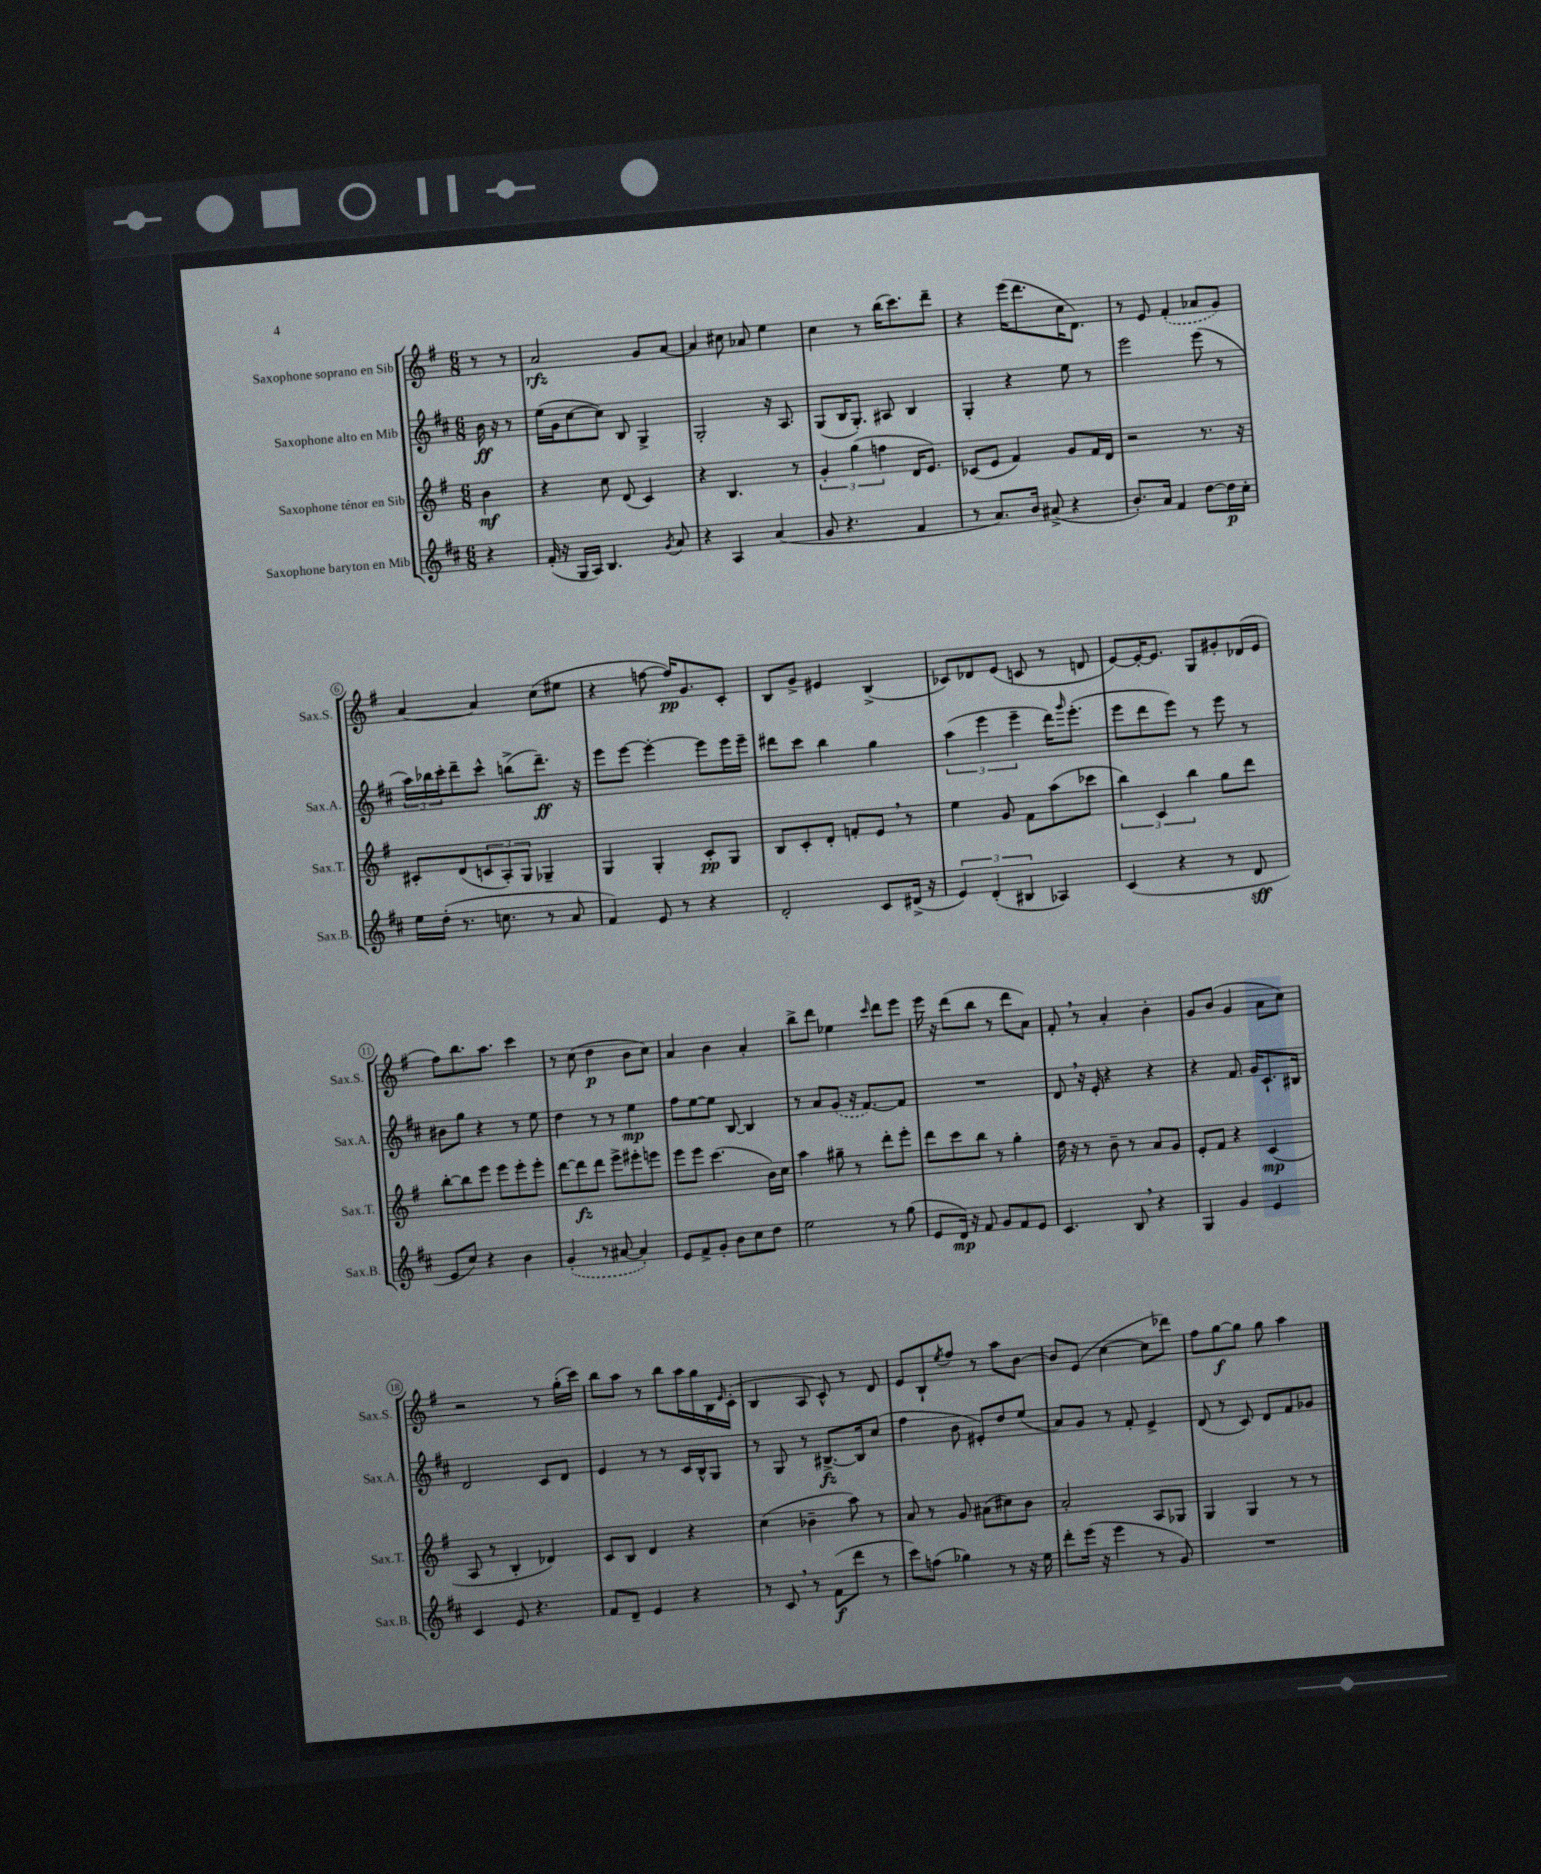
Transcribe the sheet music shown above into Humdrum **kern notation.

**kern	**kern	**kern	**kern
*staff4	*staff3	*staff2	*staff1
*clefG2	*clefG2	*clefG2	*clefG2
*k[f#c#]	*k[f#]	*k[f#c#]	*k[f#]
*M6/8	*M6/8	*M6/8	*M6/8
4r	4b\	16b\	8r
.	.	16r	.
.	.	8r	8r
=	=	=	=
(16f#'/	4r	(16ee\LL	2a/
16r	.	16g\J	.
16G/LL	.	[8cc#\	.
16A/JJ)	.	.	.
4.B/	8cc\	8cc#\]J)	.
.	(8d/	8B/	.
.	4c/)	4G^/	8g/L
8qg/	.	.	.
8a/	.	.	[8a/J
=	=	=	=
4r	4r	2G'/	4a/]
4A/	4.B/	.	8cc#\
.	.	.	8a-/
(4a/	.	16r	4ee\
.	.	8.A/	.
.	8r	.	.
=	=	=	=
8g/	6g'/	(8G/L	4cc\
4.r	.	16B/K	.
.	(6gg\	.	.
.	.	8.G'/J)	.
.	.	.	8r
.	6ff\	.	.
.	.	8A#/	(16bb\LK
.	.	.	8.ccc\)
4f#/	16d/LK	4B/	.
.	8.e/J)	.	.
.	.	.	8ddd~\J
=	=	=	=
8r	(8c-/L	4G'/	4r
8.a/L)	8e/J	.	.
.	4f#/)	4r	(16eee\LK
16b/Jk	.	.	8.ddd\
(8a#^/	.	.	.
4r	8g/L	8ee\	16cc\K
.	.	.	8.d\J)
.	16f#/L	8r	.
.	16d/JJ	.	.
=	=	=	=
8.b'/L)	2r	2eee\	8r
.	.	.	8e/
16a/Jk	.	.	.
4f#/	.	.	(4f#'/
[8dd\L	8.r	(8eee\	8a-/L
16dd\]L	.	8r	8g/J)
16cc#'\JJ	16r	.	.
=	=	=	=
16ee\LL	8c#'/L	24aa\LL)	[4a/
.	.	24bb-\	.
(16dd'\JJ	.	.	.
.	.	24ccc#'\J	.
8.r	(8d/	8ddd~\	.
.	12c/	8ccc#^^\J	4a/]
8.cc\	.	.	.
.	12A'/)	.	.
.	.	(8bb^\L	.
.	12G/J	.	.
8r	4G-~/	8.ddd~\J)	(8cc\L
8a/	.	.	8ee#\J
.	.	16r	.
=	=	=	=
4f#/)	4G/	8eee\L	4r
.	.	[8eee\J	.
8e/	4G'/	4eee'\_	[8ff\
8r	.	.	16ff/]LK)
.	.	.	8.g/
4r	8c'/L	8eee\]L	.
.	8G/J	16eee\L	8c'/J
.	.	16eee~\JJ	.
=	=	=	=
2d'/	8B/L	8ddd#\L	8B/L
.	8c'/	8ccc#\J	8g^/J
.	8d'/J	4bb\	4e#/
.	8f'/L	.	.
8c#/L	8e/J	4gg\	(4B^/
(16d#^/Jk	8r	.	.
16r	.	.	.
=	=	=	=
6e/)	4ee\	(6aa\	8c-/L)
.	.	.	8d-/
(6d'/	.	6eee\	.
.	8g/	.	(8e/J
6B#/	.	6eee~\	.
.	8f#\L	.	8c/
4A-/)	(8aa\	16ddd\LK)	8r
.	.	16qqggg/	.
.	.	(8.eee'\J	.
.	8ccc-\J	.	8d/
=	=	=	=
(4c#/	6bb\)	8eee\L	[8e/L)
.	.	8ddd\	16e'/_K
.	6c/	.	.
.	.	.	8.e/]J
4r	.	8eee\J)	.
.	6bb\	.	.
.	.	8r	8G/L
8r	8gg\L	8eee\	8g#'/
8d/	8ddd\J	8r	(16d-/L
.	.	.	16e/JJ
=	=	=	=
8e/L	[8bb'\L	8b#\L	8ff#\L)
8cc#/J)	8bb\]	8gg\J	8.bb\
4r	8eee\J	4r	.
.	.	.	8.aa\J
.	8eee\L	.	.
4b\	8eee'\	8r	4ccc\
.	8eee'\J	8ee\	.
=	=	=	=
(4g'/	[8ddd\L	4dd\	8r
.	8ddd\]	.	(8cc\
8r	8ddd\J	8r	4dd\
[8a#/	8eee^\L	8r	.
4a#'/])	8eee#'\	4ee\	8b\L
.	8eee\J	.	8cc\J)
=	=	=	=
8e/L	8eee\L	8ff#\L	4a/
8f#^/	8eee\J	[8ee\	.
8g'/J	(4.ccc\	8ee\]J	4b\
8b\L	.	[8B/	.
8cc#\	.	4B/]	4a'/
8dd\J	16b\LL)	.	.
.	16cc\JJ	.	.
=	=	=	=
2ee\	4aa\	8r	8bb^\L
.	.	8a/L	8ddd\J
.	8gg#~\	(8g/J	4ee-\
.	8r	16r	.
.	.	[8.f#/L)	.
.	.	.	16qqccc/
8r	8ddd'\L	.	8ddd\L
(8gg\	8eee'\J	8f#/]J	8eee\J
=	=	=	=
8e/L	8ddd\L	2.r	16eee\
.	.	.	16r
16d/Jk)	8ccc\	.	(8ddd\L
16r	.	.	.
8f#/	8bb\J	.	8bb\J
8g/L	8r	.	8r
8f#/	4gg'\	.	8ddd\L
8e/J	.	.	8a\J)
=	=	=	=
4.c#/	16dd\	8d/	8f#'/
.	16r	.	.
.	8r	16r	8r
.	.	16e'/	.
.	8b~\	4r	4a'/
8B/	8r	.	.
4r	8a/L	4r	4b'\
.	8g/J	.	.
=	=	=	=
4G/	8e'/L	4r	8g/L
.	8f#/J	.	(8b/J
4g/	4r	8.f#/	4g/
.	.	16g/LK	.
4e/	(4c/	8.c#`/	8a\L
.	.	.	8cc\J)
.	.	16B#/Jk	.
=	=	=	=
4c#/	8A/	2d/	2r
.	8r	.	.
8e/	4B'/	.	.
4.r	.	.	.
.	4d-/)	8c#/L	8r
.	.	8d/J	(16gg'\LL
.	.	.	16ccc\JJ)
=	=	=	=
8f#/L	8c/L	4e/	8bb\L
8d~/J	8B/J	.	8aa\J
4e/	4d/	8r	8r
.	.	8r	8bb\L
4r	4r	16c#/LL	16aa\L
.	.	16B^^/J	16gg\
.	.	8G/J	16B\
.	.	.	16qqe/
.	.	.	(16c'\JJ
=	=	=	=
8r	(4cc\	8r	4B/
8c#/	.	8G/	.
8r	4b-~\	8r	8A/
(8f#\L	.	[8.B#^/L	8c^^/)
8ddd\J	8aa\)	.	8r
.	.	16B#/]k	.
8r	8r	(8cc#/J	8d/
=	=	=	=
8ccc#\L)	8a/	4ff#\	8e/L
(8ff\J	8r	.	8B`/
.	.	.	8qee/
4gg-\)	8g/	8b\	8ff#/J
.	(8a#\L	8e#'/L)	8r
8r	8cc#\)	8dd/	8aa\L
16r	8b\J	(8ee/J	[8b\J
16ee\	.	.	.
=	=	=	=
8ddd'\L	2a'/	8a/L)	8b/]L
(16eee\Jk	.	8g/J	(8e/J
16r	.	.	.
4eee\	.	8r	[4cc\
.	.	8f#'/	.
8r	8A/L	4e^/	8cc\]L
8g/)	8G-/J	.	8ddd-\J)
=	=	=	=
2.r	4G/	(8d/	8ff#\L
.	.	8r	[8gg\
.	4G/	8c#/)	8gg\]J
.	.	8d/L	8gg\
.	8r	8f#/	4aa\
.	8r	8g-/J	.
==	==	==	==
*-	*-	*-	*-
